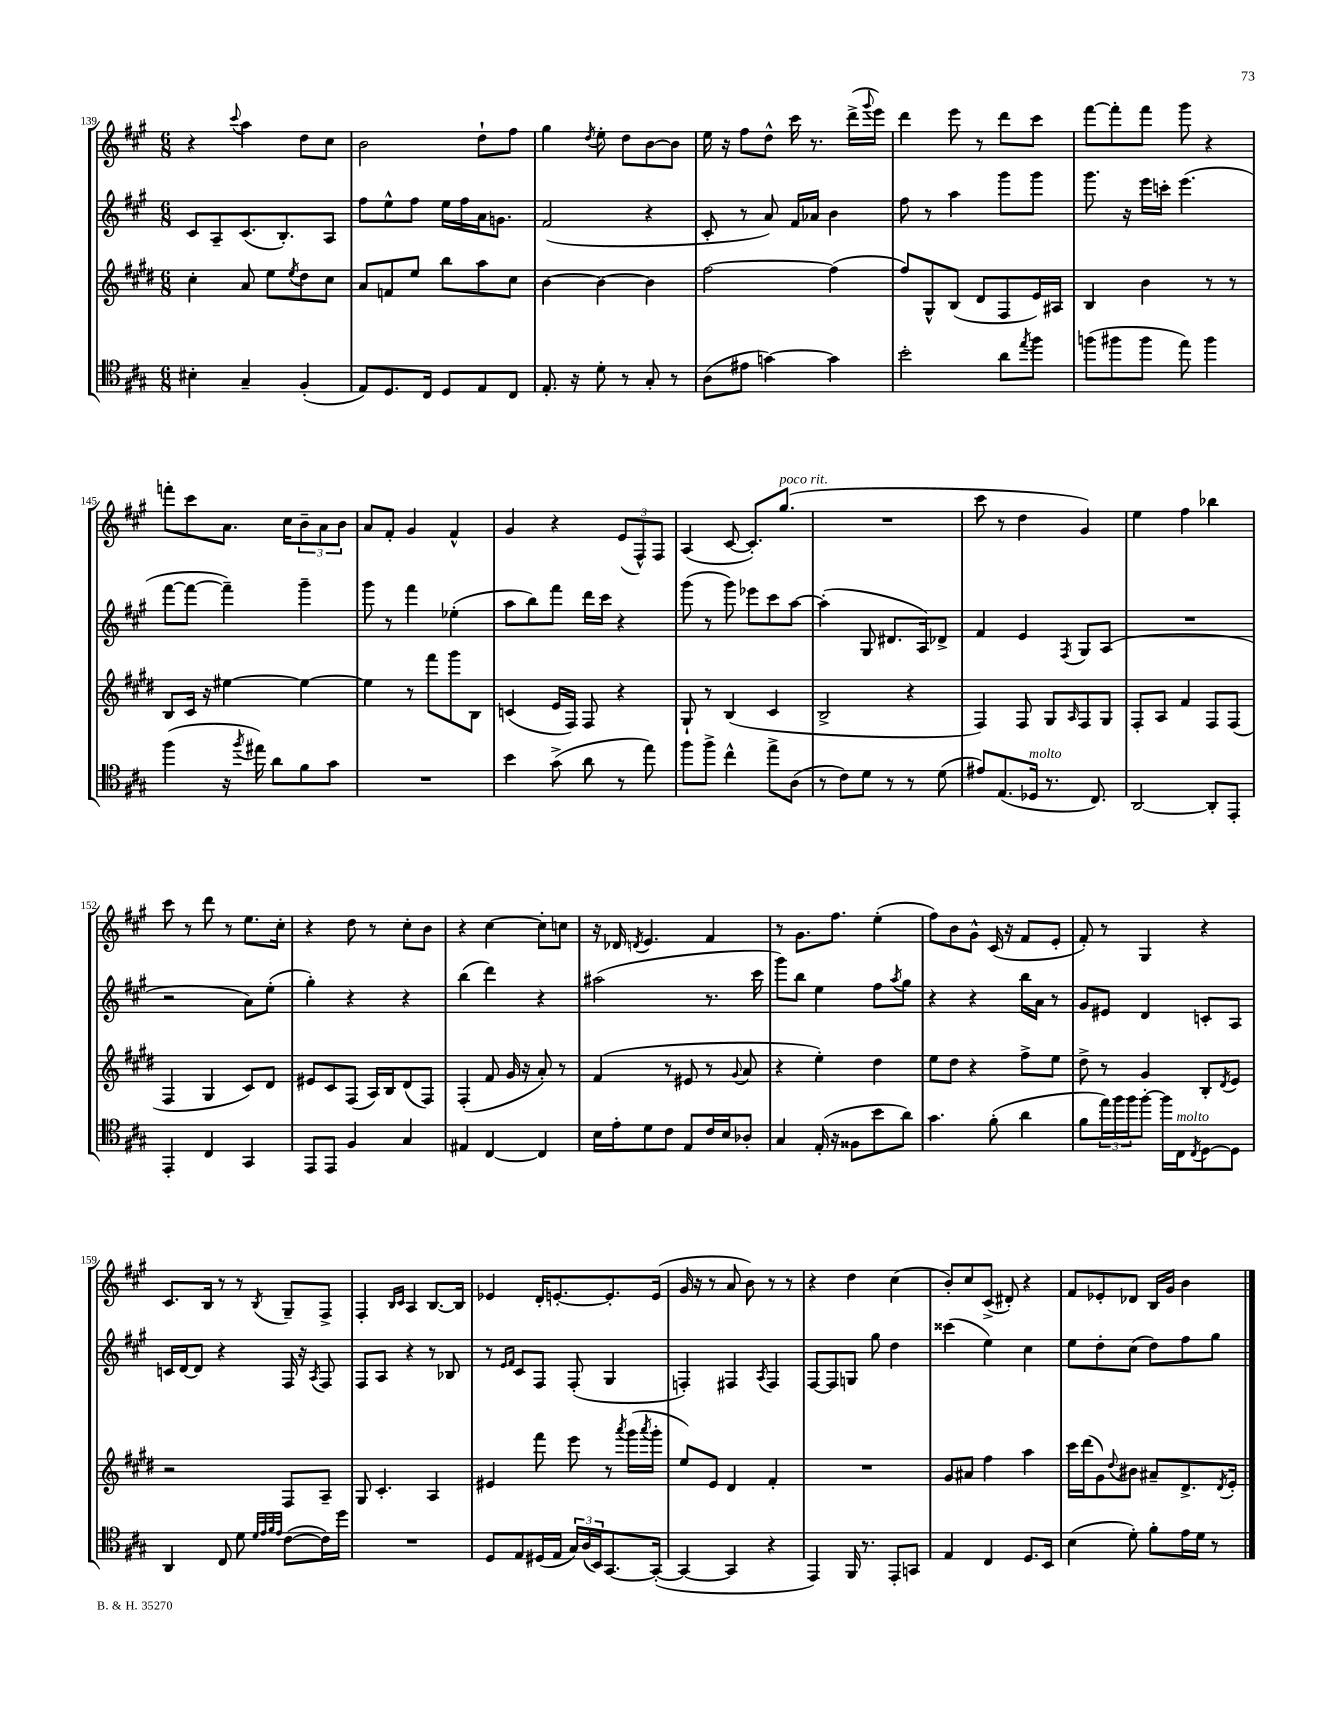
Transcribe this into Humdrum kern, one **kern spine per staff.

**kern	**kern	**kern	**kern
*part4	*part3	*part2	*part1
*staff4	*staff3	*staff2	*staff1
*clefC4	*clefG2	*clefG2	*clefG2
*k[f#c#g#]	*k[f#c#g#d#]	*k[f#c#g#]	*k[f#c#g#]
*M6/8	*M6/8	*M6/8	*M6/8
=139	=139	=139	=139
4B#X'\	4cc#'\	8c#/L	4r
.	.	8A~/	.
.	.	.	8qqccc#/
4G#~/	8a/	(8.c#/	4aa\
.	8ee\L	.	.
.	.	8.B'/)	.
.	8qee/	.	.
(4F#'/	8dd#\	.	8dd\L
.	8cc#\J	8A/J	8cc#\J
=140	=140	=140	=140
8E/L)	8a/L	8ff#\L	2b\
8.D/	8fn/	8ee^^\	.
.	8ee/J	8ff#\J	.
16C#/Jk	.	.	.
8D/L	8bb\L	16ee\LL	.
.	.	16ff#\	.
8E/	8aa\	16a\J	8dd`\L
.	.	8.gn\J	.
8C#/J	8cc#\J	.	8ff#\J
=141	=141	=141	=141
8.E'/	[4b\	(2f#/	4gg#\
16r	.	.	.
.	.	.	8qdd/
8d'\	4b\_	.	8ee'\
8r	.	.	8dd\L
8G#'/	4b\]	4r	[8b\
8r	.	.	8b\J]
=142	=142	=142	=142
(8A\L	[2ff#\	8c#'/	16ee\
.	.	.	16r
8e#X\J	.	8r	8ff#\L
[4gn\)	.	8a/)	8dd^^\J
.	.	16f#/LL	16ccc#\
.	.	16a-X/JJ	8.r
4g\]	(4ff#\]	4b\	.
.	.	.	(16ddd^\LL
.	.	.	8qqggg#/
.	.	.	16eee\JJ)
=143	=143	=143	=143
2b'\	8ff#/L)	8ff#\	4ddd\
.	8G#^^/	8r	.
.	(8B/J	4aa\	8eee\
.	8d#/L	.	8r
8a\L	8F#/	8ggg#\L	8ddd\L
8qee/	.	.	.
8ff#\J	16e/L)	8ggg#\J	8ccc#\J
.	16A#X/JJ	.	.
=144	=144	=144	=144
(8ffn\L	4B/	8.ggg#\	[8fff#\L
8ff#X\	.	.	8fff#'\]
.	.	16r	.
8ff#\J	4b\	16eee\LL	8fff#\J
.	.	16cccn'\JJ	.
8ee\)	.	(4.eee\	8ggg#\
4ff#\	8r	.	4r
.	8r	.	.
!!LO:LB:g=z
=145	=145	=145	=145
(4ff#\	8B/L	[8fff#\L	8fffn'\L
.	16c#/Jk	8fff#\J_	8ccc#\
.	16r	.	.
16r	[4ee#X\	4fff#~\])	8.a\J
8qff#/	.	.	.
16ee#X\)	.	.	.
8a\L	.	.	.
.	.	.	16cc#\KL
8f#\	4ee#\_	4ggg#~\	12b~\
.	.	.	12a\
8g#\J	.	.	.
.	.	.	12b\J
=146	=146	=146	=146
2.r	4ee#\]	8ggg#\	8a/L
.	.	8r	8f#'/J
.	8r	4fff#\	4g#/
.	8fff#\L	.	.
.	8ggg#\	(4ee-X'\	4f#^^/
.	8B\J	.	.
=147	=147	=147	=147
4b\	(4cn/	8aa\L	4g#/
.	.	8bb\)	.
(8g#^\	16e/LL	8fff#\J	4r
.	16F#/JJ)	.	.
8a\	8F#/	16ddd\LL	.
.	.	16ccc#\JJ	.
8r	4r	4r	(12e/L
.	.	.	12F#^^/)
8ee\)	.	.	.
.	.	.	12F#/J
=148	=148	=148	=148
8ff#\L	8G#`/	(8ggg#\	(4A/
8ff#^\J	8r	8r	.
4cc#^^\	(4B/	8ggg#\)	[8c#/
.	.	8eee-X\L	8.c#'/L])
8ee^\L	4c#/	8ccc#\	.
!	!	!	!LO:TX:a:i:t=poco rit.
.	.	.	(8.gg#/J
(8A\J	.	[8aa\J	.
=149	=149	=149	=149
8r	2B^/	(4aa'\]	2.r
8c#\L)	.	.	.
8d\J	.	8G#/	.
8r	.	8.d#X/L	.
8r	4r	.	.
.	.	16A/k)	.
(8d\	.	8d-X^/J	.
=150	=150	=150	=150
8e#X/L)	4F#/)	4f#/	8ccc#\
(8.E/	.	.	8r
.	8F#/	4e/	4dd\
!LO:TX:a:i:t=molto	!	!	!
16D-X/Jk	.	.	.
8.r	8G#/L	.	.
.	16qqA/	8qF#/	.
.	8F#/	8G#/L	4g#/)
8.C#/)	.	.	.
.	8G#/J	(8A/J	.
=151	=151	=151	=151
[2AA/	8F#'/L	2.r	4ee\
.	8A/J	.	.
.	4f#/	.	4ff#\
8AA'/L]	8F#/L	.	4bb-X\
8EE'/J	(8F#/J	.	.
!!LO:LB:g=z
=152	=152	=152	=152
4EE'/	4F#/	2r	8ccc#\
.	.	.	8r
4C#/	4G#/	.	8ddd\
.	.	.	8r
4GG#/	8c#/L)	8a\L)	8.ee\L
.	8d#/J	(8ee'\J	.
.	.	.	16cc#'\Jk
=153	=153	=153	=153
8EE/L	8e#X/L	4gg#'\)	4r
8EE/J	8c#/	.	.
4F#/	(8F#/J	4r	8dd\
.	16A/LL)	.	8r
.	16B/J	.	.
4G#/	(8d#/	4r	8cc#'\L
.	8F#/J)	.	8b\J
=154	=154	=154	=154
4E#X/	(4F#'/	(4bb\	4r
[4C#/	8f#/	4ddd\)	[4cc#\
.	16g#/	.	.
.	16r	.	.
4C#/]	8a'/)	4r	8cc#'\L]
.	8r	.	8ccn\J
=155	=155	=155	=155
16B\LL	(4f#/	(2aa#X\	16r
16e'\J	.	.	16d-X/
.	.	.	8qdn/
8d\	.	.	4.e/
8c#\J	8r	.	.
8E/L	8e#X/	.	.
16c#/L	8r	8.r	4f#/
16B/J	.	.	.
.	8qqg#/	.	.
8A-X'/J	8a/	.	.
.	.	16ccc#\	.
=156	=156	=156	=156
4G#/	4r	8ggg#\L)	8r
.	.	8bb\J	8.g#\L
(16E'/	4ee'\)	4ee\	.
16r	.	.	8.ff#\J
8F##X\L	.	.	.
8b\	4dd#\	8ff#\L	(4ee'\
.	.	8qaa/	.
8a\J)	.	8gg#\J	.
=157	=157	=157	=157
4.g#\	8ee\L	4r	8ff#\L)
.	8dd#\J	.	8b\
.	4r	4r	8g#^^\J
(8f#'\	.	.	(16c#/
.	.	.	16r
4a\	8ff#^\L	16bb\LL	8f#/L
.	.	16a\JJ	.
.	8ee\J	8r	8e'/J
=158	=158	=158	=158
8f#\L	8dd#^\	8g#/L	8f#'/)
24ee\L)	8r	8e#X/J	8r
24ff#\	.	.	.
24ff#\J	.	.	.
[8ff#'\J	4g#/	4d/	4G#/
16ff#\LL]	.	.	.
!LO:TX:a:i:t=molto	!	!	!
16C#\J	.	.	.
8qC#/	.	.	.
[8D\	8B'/L	8cn'/L	4r
.	8qd#/	.	.
8D\J]	8e/J	8A/J	.
!!LO:LB:g=z
=159	=159	=159	=159
4AA/	2r	16cn/LL	8.c#/L
.	.	[16d/J	.
.	.	8d/J]	.
.	.	.	16B/Jk
8C#/	.	4r	8r
8d\	.	.	8r
32qqd/LLL	.	.	.
32qqe/	.	.	.
32qqf#/	.	.	.
32qqe/JJJ	.	.	8qB/
([8c#\L	8F#/L	16F#/	8G#~/L
.	.	16r	.
.	.	8qA/	.
16c#\L])	8A~/J	8F#/	8F#^/J
16dd\JJ	.	.	.
=160	=160	=160	=160
2.r	8G#/	8F#/L	4F#'/
.	4.c#'/	8A/J	.
.	.	.	16qqB/LL
.	.	.	16qqc#/JJ
.	.	4r	4A/
.	4A/	8r	[8.B/L
.	.	8B-X/	.
.	.	.	16B/Jk]
=161	=161	=161	=161
8D/L	4e#X/	8r	4e-X/
.	.	16qqe/LL	.
.	.	16qqf#/JJ	.
8E/	.	8c#/L	.
(16D#X/L	8fff#\	8F#/J	16d'/KL
16E/JJ	.	.	[8.en'/
24G#/LL)	8eee\	(8F#'/	.
(24A/	.	.	.
24BB/J)	.	.	.
[8.GG#/	8r	4G#/	8.e'/]
.	8qaaa/	.	.
.	(16ggg#\LL	.	.
.	8qaaa/	.	.
(16GG#'/Jk_	16ggg#'\JJ	.	(16e/Jk
=162	=162	=162	=162
4GG#/_	8ee/L)	4Fn'/)	16g#/
.	.	.	16r
.	8e/J	.	8r
4GG#/]	4d#/	4F#X/	8a/
.	.	.	8b\)
.	.	8qA/	.
4r	4f#'/	4F#/	8r
.	.	.	8r
=163	=163	=163	=163
4EE/)	2.r	[8F#/L	4r
.	.	8F#/]	.
16FF#/	.	8Gn/J	4dd\
8.r	.	.	.
.	.	8gg#\	.
8EE'/L	.	4dd\	(4cc#\
8GGn/J	.	.	.
=164	=164	=164	=164
4E/	8g#/L	(4ccc##X\	8b'/L)
.	8a#X/J	.	8cc#/
4C#/	4ff#\	4ee\)	(8c#^/J
.	.	.	8d#X'/)
8.D/L	4aa\	4cc#\	4r
16BB/Jk	.	.	.
=165	=165	=165	=165
(4B\	16ccc#\LL	8ee\L	8f#/L
.	(16ddd#\J	.	.
.	8g#\)	8dd'\	8e-X'/
.	8qqdd#/	.	.
8d'\)	8b#X\J	(8cc#\J	8d-X/J
8f#'\L	8a#X~/L	8dd\L)	16B/LL
.	.	.	16g#/JJ
16e\L	8.d#^/	8ff#\	4b\
16d\JJ	.	.	.
8r	.	8gg#\J	.
.	8qd#/	.	.
.	16e'/Jk	.	.
==	==	==	==
*-	*-	*-	*-
